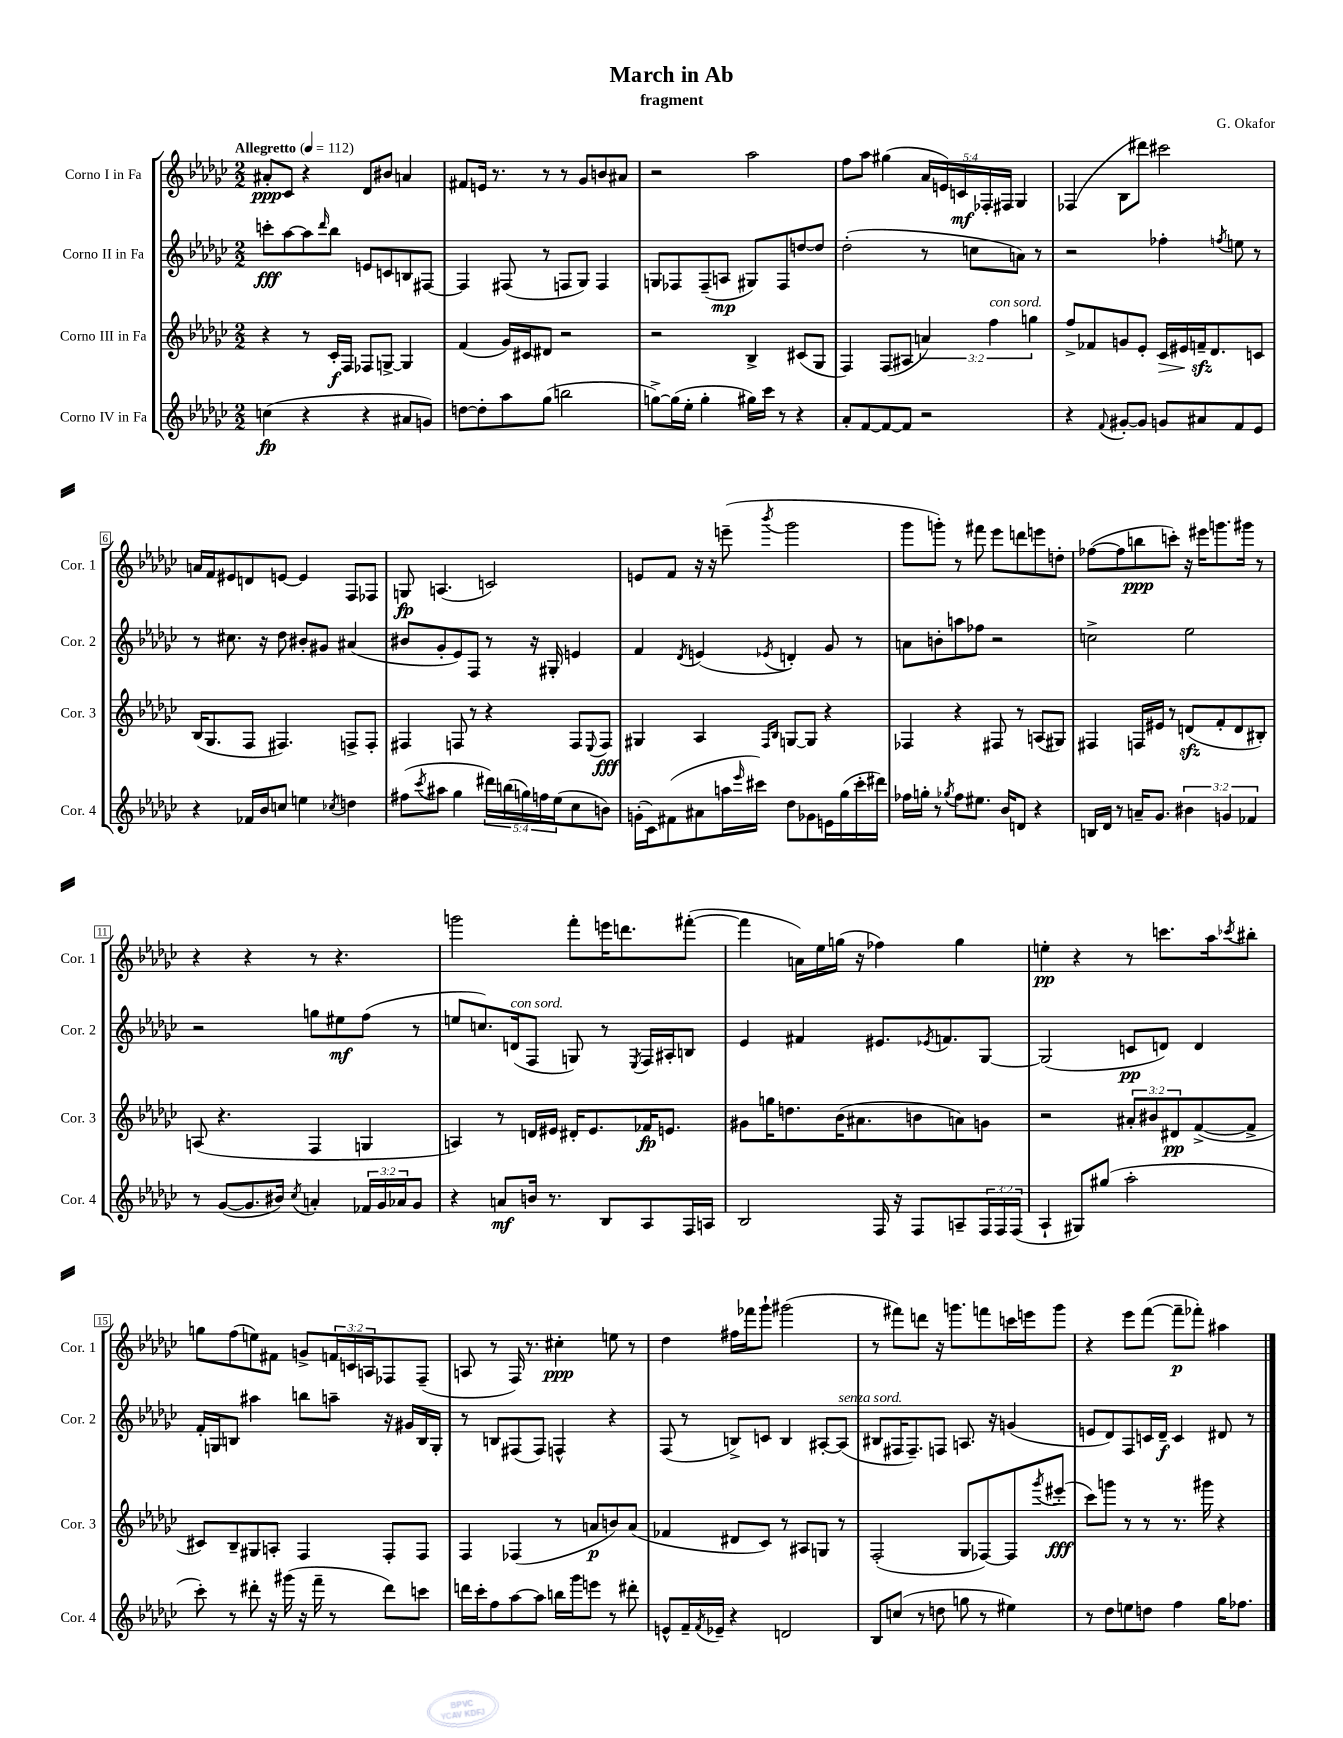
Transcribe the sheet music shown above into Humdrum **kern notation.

**kern	**kern	**kern	**kern
*staff4	*staff3	*staff2	*staff1
*clefG2	*clefG2	*clefG2	*clefG2
*k[b-e-a-d-g-c-]	*k[b-e-a-d-g-c-]	*k[b-e-a-d-g-c-]	*k[b-e-a-d-g-c-]
*M2/2	*M2/2	*M2/2	*M2/2
*MM112	*MM112	*MM112	*MM112
(4cc	4r	8ccc'	8a#'
.	.	[8aa-	8c-
4r	8r	8aa-]	4r
.	.	16qqddd-	.
.	16c-'	8bb-	.
.	16F	.	.
4r	8F-	8e	8d-
.	[8G^	8c	8b#
8a#	4G]	8B	4a
8g)	.	[8F#	.
=	=	=	=
[8dd	(4f	4F#]	8f#
8dd']	.	.	16e
.	.	.	8.r
8aa-	16g-)	(8F#	.
.	16c#	.	.
(8gg-	8d#	8r	8r
2bb	2r	8F	8r
.	.	8G-)	8g-
.	.	4F	8b
.	.	.	8a#
=	=	=	=
[8gg^)	2r	8G	2r
(16gg]	.	8F-	.
16ee-'	.	.	.
4gg'	.	(8F-~	.
.	.	8A	.
16gg#)	4B-^	8G#)	2aa-
16ccc-	.	.	.
8r	.	8F-	.
4r	(8c#	[8dd	.
.	8G-	8dd]	.
=	=	=	=
8a-'	4F)	(2dd-'	8ff
[8f	.	.	8aa-
8f_	(8F	.	(4gg#
8f]	8A#	.	.
2r	6a)	8r	20a-
.	.	.	20e)
.	.	.	20c
.	.	8cc	.
.	.	.	20F-'
.	6ff	.	.
.	.	.	20F#
.	.	8a)	4G-
.	6gg	.	.
.	.	8r	.
=	=	=	=
4r	8ff^	2r	(4F-
.	8f-	.	.
8qqf	.	.	.
[8g#'	8g	.	8B-
8g#]	8e-'	.	8ddd#)
8g	16c-	4ff-'	2ccc#
.	16e#	.	.
8a#	16f~	.	.
.	8.d-	.	.
.	.	8qff	.
8f	.	8ee	.
8e-	8c	8r	.
=	=	=	=
4r	(16B-	8r	16a
.	8.G-	.	16f
.	.	8.cc#	8e#
16f-	8F	.	8d
16b-	.	16r	.
8cc	4.F#)	8dd-	[8e
4ee	.	8b#'	4e]
.	.	8g#	.
8qcc-	.	.	.
4dd	8F^	(4a#	8F
.	8F'	.	8F-
=	=	=	=
(8ff#	4F#	8b#	8G
8qccc-	.	.	.
8aa#	.	8g-'	(4.A
4gg-	8F	8e-)	.
.	8r	8F	.
20ddd#)	4r	8r	2c)
(20bb	.	.	.
20gg)	.	.	.
.	.	16r	.
20ff	.	.	.
.	.	16G#'	.
(20ee-	.	.	.
8cc-	8F	4e	.
.	8qqE-	.	.
8b)	8F	.	.
=	=	=	=
(16g'	4G#	4f	8e
16c-)	.	.	.
(8f#	.	.	8f
.	.	8qd-	.
8a#	4A-	(4e	16r
.	.	.	16r
16aa	.	.	(8eee~
16qqeee-	.	.	.
16ccc#)	.	.	.
.	16qqF	.	.
.	16qqB-	8qe-	8qbbb-
8dd-	[8G	4d')	2ggg-
8g-	8G]	.	.
16e	4r	8g-	.
(16gg-	.	.	.
16ccc#'	.	8r	.
16ddd#)	.	.	.
=	=	=	=
16ff-	4F-	8a	8ggg-
16gg'	.	.	.
8r	.	8b'	8ggg')
8qgg-	.	.	.
8ff-	4r	8aa	8r
8.ee#	.	8ff-	8fff#
.	8F#	2r	8eee-
16b-	.	.	.
8d	8r	.	8ddd
4r	(8A	.	8eee
.	8G#)	.	8dd'
=	=	=	=
16B	4F#	2cc^	([8ff-
16d-	.	.	.
8r	.	.	8ff-]
16a~	16F	.	8bb
8.g-	16e#	.	.
.	8r	.	8ccc')
6b#	(8d	2ee-	16r
.	.	.	16eee#
.	8f'	.	8.ggg
6g	.	.	.
.	8d	.	.
.	.	.	16ggg#
6f-	.	.	.
.	8B#')	.	8r
=	=	=	=
8r	(8A	2r	4r
([8g-	4.r	.	.
8.g-]	.	.	4r
16b#)	.	.	.
8qcc-	.	.	.
4a'	4F	8gg	8r
.	.	8ee#	4.r
24f-	4G	(8ff	.
24g-	.	.	.
24a-	.	.	.
8g-	.	8r	.
=	=	=	=
4r	4A)	8ee	2ggg
.	.	8.cc)	.
8a	8r	.	.
.	.	(16d	.
16b	16d	8F	.
8.r	16e#	.	.
.	16d#'	8G)	8fff'
.	8.e#	.	.
8B-	.	8r	16eee
.	.	.	8.ddd
.	.	8qE-	.
8A-	16f-	16F	.
.	8.e	16A#'	.
16F	.	8B	([8fff#'
16A	.	.	.
=	=	=	=
2B-	8g#	4e-	4fff#]
.	16gg	.	.
.	8.dd	.	.
.	.	4f#	16a)
.	.	.	16ee-
.	(16b-	.	(16gg
.	8.a#	.	16r
16F	.	8.e#	4ff-)
16r	.	.	.
8F	8b	.	.
.	.	8qe-	.
.	.	8.f	.
8A~	8a)	.	4gg
24F	8g	[8G-	.
24F	.	.	.
(24F	.	.	.
=	=	=	=
4A-`	2r	(2G-]	4ee'
8G#)	.	.	4r
(8gg#	.	.	.
2aa-'	12a#'	8c	8r
.	12b#	.	.
.	.	8d)	8.ccc
.	12d#	.	.
.	([8f^	4d	.
.	.	.	16aa-
.	.	.	8qccc-
.	8f^]	.	8bb#'
=	=	=	=
8ccc-')	8c#)	16f'	8gg
.	.	16G	.
8r	8B-~	8B	(8ff
8ddd#'	8G#	4aa#	8ee)
16r	8A'	.	8f#
(16ggg#	.	.	.
16r	4F	8bb	8g^
16fff~	.	.	.
8r	.	8aa~	24f
.	.	.	24c
.	.	.	24A
8ddd#)	8F'	16r	8F-
.	.	16g#	.
8ccc	8F	16B	(8F-~
.	.	16G'	.
=	=	=	=
16ddd	4F	8r	8A
16ccc-'	.	.	.
8ff	.	8B	8r
[8aa-	(4F-	(8F#	16F)
.	.	.	8.r
8aa-]	.	8F#)	.
16bb	8r	4F^^	4cc#'
16ggg-	.	.	.
8eee	8a	.	.
8r	8b)	4r	8ee
8ddd#'	(8a	.	8r
=	=	=	=
8e^^	4f-	(8F	4dd-
16f~	.	8r	.
8qf	.	.	.
16e-~	.	.	.
4r	8d#	8B^)	16ff#
.	.	.	16fff-
.	8c-)	8c	8ggg-`
2d	8r	4B	(2ggg#
.	8A#	.	.
.	8G	[8A#'	.
.	8r	(8A#]	.
=	=	=	=
8B-	(2F'	8B#	8r
(8cc	.	16F#	8fff#)
.	.	8.F#~)	.
8r	.	.	8ddd
8dd	.	8F	16r
.	.	.	8.ggg
8gg	8G-	8.A	.
8r	[8F-)	.	8fff
.	.	16r	.
4ee#)	8F-]	(4g	16ccc
.	.	.	16eee
.	8qggg-	.	.
.	(8eee#'	.	8ggg
=	=	=	=
8r	8ccc-)	8e	4r
8dd-	8ggg	8d-)	.
8ee	8r	8F	8eee-
8dd	8r	16c	([8fff
.	.	16d-~	.
4ff	8.r	4c	8fff~]
.	.	.	8fff-')
.	16ggg#	.	.
16gg-	4r	8d#	4aa#
8.ff-	.	.	.
.	.	8r	.
==	==	==	==
*-	*-	*-	*-
